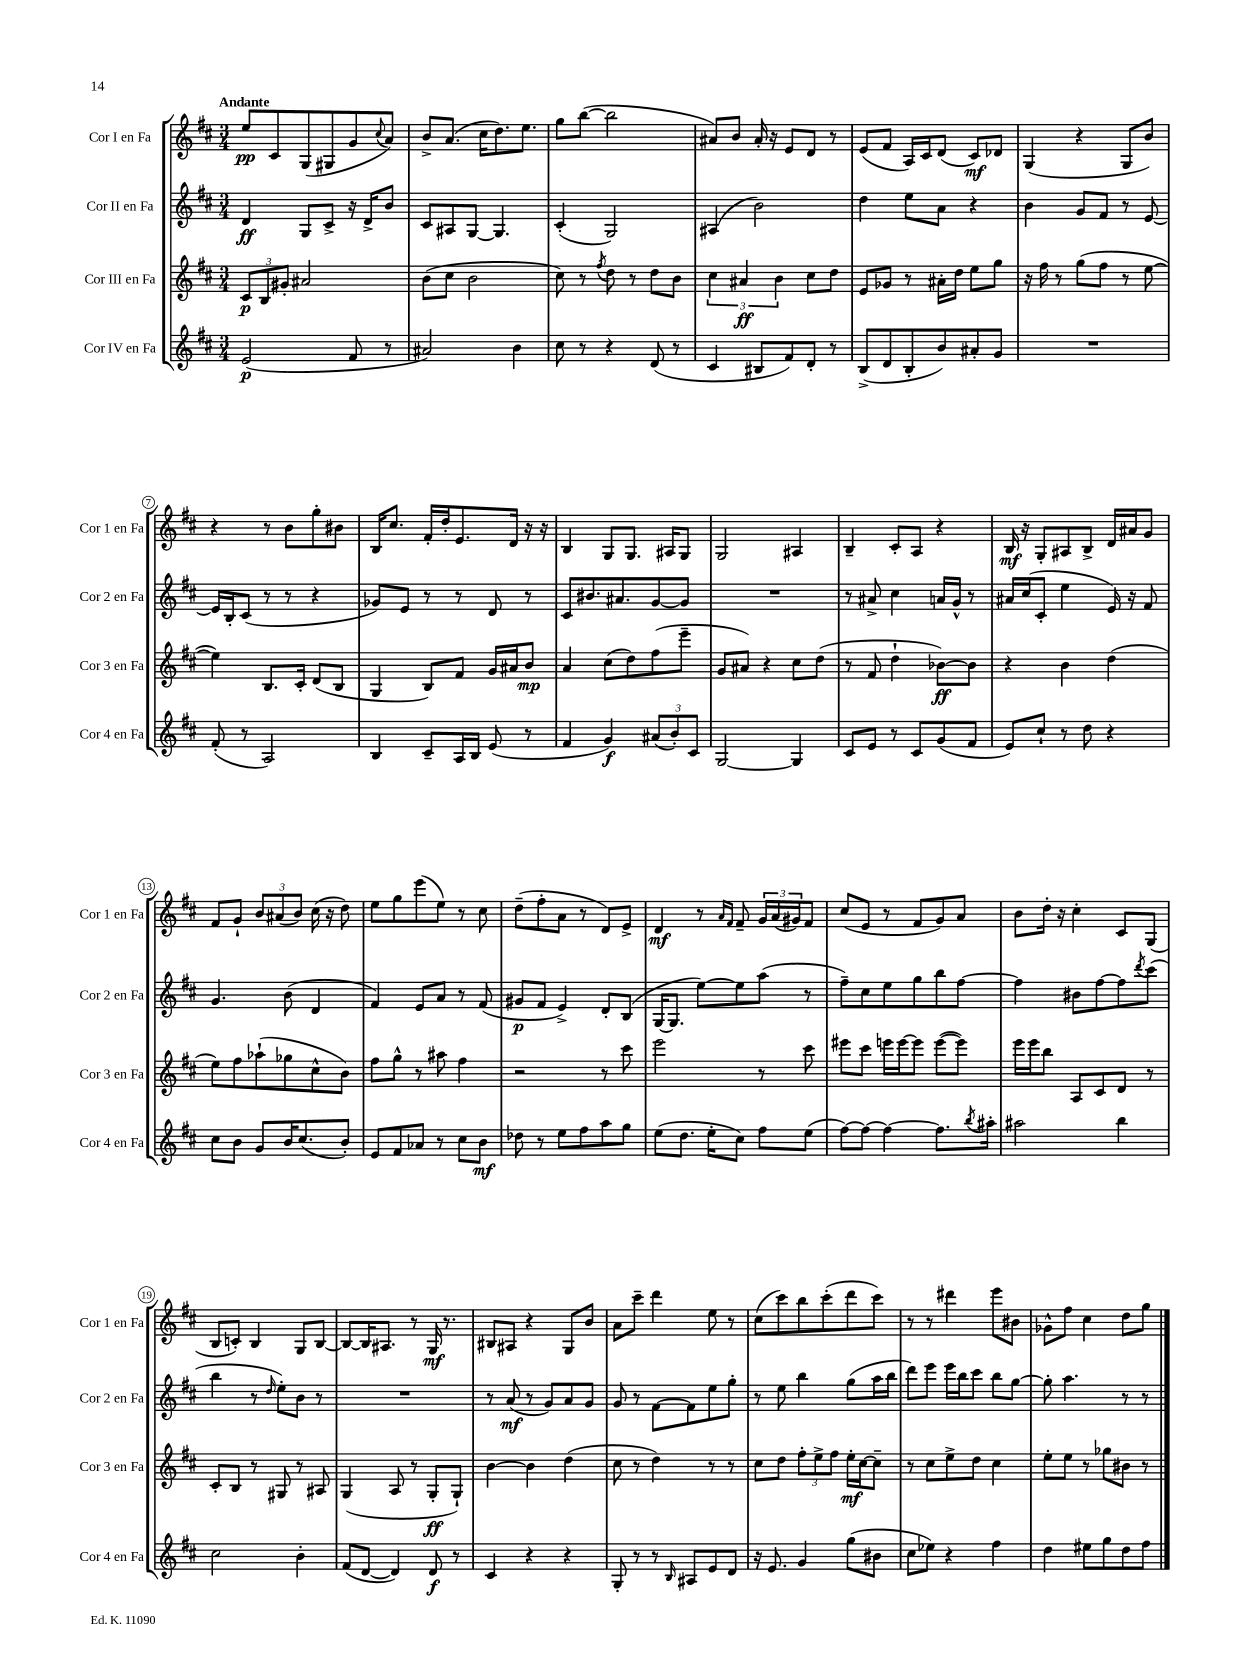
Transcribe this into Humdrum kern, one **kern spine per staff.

**kern	**dynam	**kern	**dynam	**kern	**dynam	**kern	**dynam
*part4	*part4	*part3	*part3	*part2	*part2	*part1	*part1
*staff4	*staff4	*staff3	*staff3	*staff2	*staff2	*staff1	*staff1
*I"Cor IV en Fa	*	*I"Cor III en Fa	*	*I"Cor II en Fa	*	*I"Cor I en Fa	*
*I'Cor 4 en Fa	*	*I'Cor 3 en Fa	*	*I'Cor 2 en Fa	*	*I'Cor 1 en Fa	*
*clefG2	*	*clefG2	*	*clefG2	*	*clefG2	*
*k[f#c#]	*	*k[f#c#]	*	*k[f#c#]	*	*k[f#c#]	*
*M3/4	*	*M3/4	*	*M3/4	*	*M3/4	*
=1	=1	=1	=1	=1	=1	=1	=1
!	!	!	!	!	!	!LO:TX:a:B:t=Andante	!
(2e/	p	12c#/L	p	4d/	ff	8ee/L	pp
.	.	12B/	.	.	.	.	.
.	.	.	.	.	.	8c#/	.
.	.	12g#X'/J	.	.	.	.	.
.	.	2a#X/	.	8G/L	.	(8G/	.
.	.	.	.	8c#^/J	.	8G#X/	.
8f#/	.	.	.	16r	.	8g/	.
.	.	.	.	16d^/KL	.	.	.
.	.	.	.	.	.	8qqcc#/	.
8r	.	.	.	8b/J	.	8a/J)	.
=2	=2	=2	=2	=2	=2	=2	=2
2a#X/)	.	(8b\L	.	8c#/L	.	8b^/L	.
.	.	8cc#\J	.	8A#X/	.	(8.a/J	.
.	.	2b\	.	[8G/J	.	.	.
.	.	.	.	.	.	16cc#\KL	.
.	.	.	.	4.G/]	.	8.dd\)	.
4b\	.	.	.	.	.	.	.
.	.	.	.	.	.	8.ee\J	.
=3	=3	=3	=3	=3	=3	=3	=3
8cc#\	.	8cc#\)	.	(4c#'/	.	8gg\L	.
8r	.	8r	.	.	.	([8bb\J	.
.	.	8qff#/	.	.	.	.	.
4r	.	8dd\	.	2G/)	.	2bb\]	.
.	.	8r	.	.	.	.	.
(8d/	.	8dd\L	.	.	.	.	.
8r	.	8b\J	.	.	.	.	.
=4	=4	=4	=4	=4	=4	=4	=4
4c#/	.	6cc#\	.	(4A#X/	.	8a#X/L)	.
.	.	.	.	.	.	8b/J	.
.	.	6a#X/	ff	.	.	.	.
8B#X/L	.	.	.	2b\)	.	16a#'/	.
.	.	.	.	.	.	16r	.
.	.	6b\	.	.	.	.	.
8f#/)	.	.	.	.	.	8e/L	.
8d'/J	.	8cc#\L	.	.	.	8d/J	.
8r	.	8dd\J	.	.	.	8r	.
=5	=5	=5	=5	=5	=5	=5	=5
(8B^/L	.	8e/L	.	4dd\	.	(8e/L	.
8d/	.	8g-X/J	.	.	.	8f#/J	.
8B'/	.	8r	.	8ee\L	.	16A/LL)	.
.	.	.	.	.	.	16c#/J	.
8b/)	.	16a#X'\LL	.	8a\J	.	(8d/J	.
.	.	16dd\JJ	.	.	.	.	.
8a#X'/	.	8ee\L	.	4r	.	8c#/L)	mf
8g/J	.	8gg\J	.	.	.	8d-X/J	.
=6	=6	=6	=6	=6	=6	=6	=6
2.r	.	16r	.	4b\	.	(4G/	.
.	.	16ff#\	.	.	.	.	.
.	.	8r	.	.	.	.	.
.	.	(8gg\L	.	8g/L	.	4r	.
.	.	8ff#\J	.	8f#/J	.	.	.
.	.	8r	.	8r	.	8G/L	.
.	.	[8ee\	.	[8e/	.	8b/J)	.
!!LO:LB:g=z
=7	=7	=7	=7	=7	=7	=7	=7
(8f#'/	.	4ee\])	.	16e/LL]	.	4r	.
.	.	.	.	16B'/J	.	.	.
8r	.	.	.	(8c#/J	.	.	.
2A/)	.	8.B/L	.	8r	.	8r	.
.	.	.	.	8r	.	8b\L	.
.	.	16c#'/Jk	.	.	.	.	.
.	.	(8d/L	.	4r	.	8gg'\	.
.	.	8B/J	.	.	.	8b#X\J	.
=8	=8	=8	=8	=8	=8	=8	=8
4B/	.	4G/	.	8g-X/L)	.	16B/KL	.
.	.	.	.	.	.	8.cc#/J	.
.	.	.	.	8e/J	.	.	.
8c#~/L	.	8B/L)	.	8r	.	16f#'/LL	.
.	.	.	.	.	.	16dd'/J	.
16A/L	.	8f#/J	.	8r	.	8.e/	.
16B/JJ	.	.	.	.	.	.	.
(8e/	.	16g/LL	.	8d/	.	.	.
.	.	16a#X/J	.	.	.	16d/Jk	.
8r	.	8b/J	mp	8r	.	16r	.
.	.	.	.	.	.	16r	.
=9	=9	=9	=9	=9	=9	=9	=9
4f#/	.	4a/	.	8c#/L	.	4B/	.
.	.	.	.	8.b#X/	.	.	.
4g/)	f	(8cc#\L	.	.	.	8G/L	.
.	.	.	.	8.a#X/	.	.	.
.	.	8dd\)	.	.	.	8.G/J	.
(12a#X/L	.	(8ff#\	.	[8g/	.	.	.
.	.	.	.	.	.	16A#X/KL	.
12b'/)	.	.	.	.	.	.	.
.	.	8eee~\J	.	8g/J]	.	8G/J	.
12c#/J	.	.	.	.	.	.	.
=10	=10	=10	=10	=10	=10	=10	=10
[2G/	.	8g/L	.	2.r	.	2G/	.
.	.	8a#X/J)	.	.	.	.	.
.	.	4r	.	.	.	.	.
4G/]	.	8cc#\L	.	.	.	4A#X/	.
.	.	(8dd\J	.	.	.	.	.
=11	=11	=11	=11	=11	=11	=11	=11
8c#/L	.	8r	.	8r	.	4B~/	.
8e/J	.	8f#/	.	8a#X^/	.	.	.
8r	.	4dd`\	.	4cc#\	.	8c#'/L	.
8c#/L	.	.	.	.	.	8A/J	.
(8g/	.	[8b-X\L)	ff	16an/LL	.	4r	.
.	.	.	.	16g^^/JJ	.	.	.
8f#/J	.	8b-\J]	.	8r	.	.	.
=12	=12	=12	=12	=12	=12	=12	=12
8e/L)	.	4r	.	16a#X/LL	.	16B/	mf
.	.	.	.	(16cc#/J	.	16r	.
8cc#`/J	.	.	.	8c#'/J	.	8G'/L	.
8r	.	4b\	.	4ee\	.	8A#X/	.
8dd\	.	.	.	.	.	8B^/J	.
4r	.	(4dd\	.	16e/)	.	16d/LL	.
.	.	.	.	16r	.	16a#X/J	.
.	.	.	.	8f#/	.	8g/J	.
!!LO:LB:g=z
=13	=13	=13	=13	=13	=13	=13	=13
8cc#\L	.	8ee\L)	.	4.g/	.	8f#/L	.
8b\J	.	8ff#\	.	.	.	8g`/J	.
8g/L	.	(8aa-X`\	.	.	.	12b/L	.
.	.	.	.	.	.	(12a#X/	.
16b/K	.	8gg-X\	.	(8b\	.	.	.
.	.	.	.	.	.	12b/J)	.
(8.cc#/	.	.	.	.	.	.	.
.	.	8cc#^^\	.	4d/	.	(16cc#\	.
.	.	.	.	.	.	16r	.
8b'/J)	.	8b\J)	.	.	.	8dd\)	.
=14	=14	=14	=14	=14	=14	=14	=14
8e/L	.	8ff#\L	.	4f#/)	.	8ee\L	.
8f#/	.	8gg^^\J	.	.	.	8gg\	.
8a-X/J	.	8r	.	8e/L	.	(8eee\	.
8r	.	8aa#X\	.	8a/J	.	8ee\J)	.
8cc#\L	.	4ff#\	.	8r	.	8r	.
8b\J	mf	.	.	(8f#/	.	8cc#\	.
=15	=15	=15	=15	=15	=15	=15	=15
8dd-X\	.	2r	.	8g#X/L	p	(8dd~\L	.
8r	.	.	.	8f#/J	.	8ff#'\	.
8ee\L	.	.	.	4e^/)	.	8a\J	.
8ff#\	.	.	.	.	.	8r	.
8aa\	.	8r	.	8d'/L	.	8d/L)	.
8gg\J	.	8ccc#\	.	(8B/J	.	8e^/J	.
=16	=16	=16	=16	=16	=16	=16	=16
(8ee\L	.	2eee\	.	[16G/KL	.	4d/	mf
.	.	.	.	8.G/J]	.	.	.
8.dd\J	.	.	.	.	.	.	.
.	.	.	.	[8ee\L)	.	8r	.
16ee'\KL	.	.	.	.	.	.	.
.	.	.	.	.	.	16qqa/LL	.
.	.	.	.	.	.	16qqf#/JJ	.
8cc#\J)	.	.	.	8ee\]	.	8f#~/	.
8ff#\L	.	8r	.	(8aa\J	.	24g/LL	.
.	.	.	.	.	.	(24a/	.
.	.	.	.	.	.	24g#X/J)	.
(8ee\J	.	8ccc#\	.	8r	.	8f#/J	.
=17	=17	=17	=17	=17	=17	=17	=17
[8ff#\L)	.	8eee#X\L	.	8ff#~\L)	.	(8cc#/L	.
8ff#\J_	.	8ccc#\J	.	8cc#\	.	8e/J	.
4ff#\_	.	16eeen\LL	.	8ee\	.	8r	.
.	.	[16eee\J	.	.	.	.	.
.	.	8eee\J]	.	8gg\	.	8f#/L	.
8.ff#\L]	.	([8eee\L	.	8bb\	.	8g/)	.
.	.	8eee\J])	.	[8ff#\J	.	8a/J	.
8qbb/	.	.	.	.	.	.	.
16aa#X'\Jk	.	.	.	.	.	.	.
=18	=18	=18	=18	=18	=18	=18	=18
2aa#X\	.	16eee\LL	.	4ff#\]	.	8b\L	.
.	.	16eee\J	.	.	.	.	.
.	.	8bb\J	.	.	.	16dd'\Jk	.
.	.	.	.	.	.	16r	.
.	.	8A/L	.	8b#X\L	.	4cc#'\	.
.	.	8c#/	.	[8ff#\	.	.	.
4bb\	.	8d/J	.	8ff#\]	.	8c#/L	.
.	.	.	.	8qddd/	.	.	.
.	.	8r	.	(8ccc#\J	.	(8G/J	.
!!LO:LB:g=z
=19	=19	=19	=19	=19	=19	=19	=19
2cc#\	.	8c#'/L	.	4bb\	.	8B/L	.
.	.	8B/J	.	.	.	8cn'/J)	.
.	.	8r	.	8r	.	4B/	.
.	.	.	.	16qqdd/	.	.	.
.	.	8G#X/	.	8ee'\L)	.	.	.
4b'\	.	8r	.	8b\J	.	8G/L	.
.	.	8A#X/	.	8r	.	[8B/J	.
=20	=20	=20	=20	=20	=20	=20	=20
(8f#/L	.	(4G/	.	2.r	.	8B/L_	.
[8d/J	.	.	.	.	.	16B/K]	.
.	.	.	.	.	.	8.A#X/J	.
4d/])	.	8A/	.	.	.	.	.
.	.	8r	.	.	.	8r	.
8d/	f	8G'/L	ff	.	.	16G/	mf
.	.	.	.	.	.	8.r	.
8r	.	8G`/J)	.	.	.	.	.
=21	=21	=21	=21	=21	=21	=21	=21
4c#/	.	[4b\	.	8r	.	8B#X/L	.
.	.	.	.	(8a/	mf	8A#X/J	.
4r	.	4b\]	.	8r	.	4r	.
.	.	.	.	8g/L)	.	.	.
4r	.	(4dd\	.	8a/	.	8G/L	.
.	.	.	.	8g/J	.	8b/J	.
=22	=22	=22	=22	=22	=22	=22	=22
8G'/	.	8cc#\	.	8g/	.	8a\L	.
8r	.	8r	.	8r	.	8ccc#~\J	.
8r	.	4dd\)	.	[8f#\L	.	4ddd\	.
16qqB/	.	.	.	.	.	.	.
8A#X/L	.	.	.	8f#\]	.	.	.
8e/	.	8r	.	8ee\	.	8ee\	.
8d/J	.	8r	.	8gg'\J	.	8r	.
=23	=23	=23	=23	=23	=23	=23	=23
16r	.	8cc#\L	.	8r	.	(8cc#\L	.
8.e/	.	.	.	.	.	.	.
.	.	8dd\J	.	8ee\	.	8ccc#\)	.
4g/	.	12ff#'\L	.	4bb\	.	8bb\	.
.	.	12ee^\	.	.	.	.	.
.	.	.	.	.	.	(8ccc#'\	.
.	.	12ff#\J	.	.	.	.	.
(8gg\L	.	16ee'\LL	mf	(8gg\L	.	8ddd\	.
.	.	[16cc#\J	.	.	.	.	.
8b#X\J	.	8cc#~\J]	.	16aa\L	.	8ccc#\J)	.
.	.	.	.	16bb\JJ	.	.	.
=24	=24	=24	=24	=24	=24	=24	=24
8cc#\L	.	8r	.	8ddd\L)	.	8r	.
8ee-X\J)	.	8cc#\L	.	8eee\J	.	8r	.
4r	.	8ee^\	.	16eee\LL	.	4ddd#X\	.
.	.	.	.	16bb\J	.	.	.
.	.	8dd\J	.	8ccc#\J	.	.	.
4ff#\	.	4cc#\	.	8bb\L	.	8eee\L	.
.	.	.	.	[8gg\J	.	8b#X\J	.
=25	=25	=25	=25	=25	=25	=25	=25
4dd\	.	8ee'\L	.	8gg'\]	.	8g-X^^\L	.
.	.	8ee\J	.	4.aa\	.	8ff#\J	.
8ee#X\L	.	8r	.	.	.	4cc#\	.
8gg\	.	8gg-X\L	.	.	.	.	.
8dd\	.	8b#X\J	.	8r	.	8dd\L	.
8ff#\J	.	8r	.	8r	.	8gg\J	.
==	==	==	==	==	==	==	==
*-	*-	*-	*-	*-	*-	*-	*-
